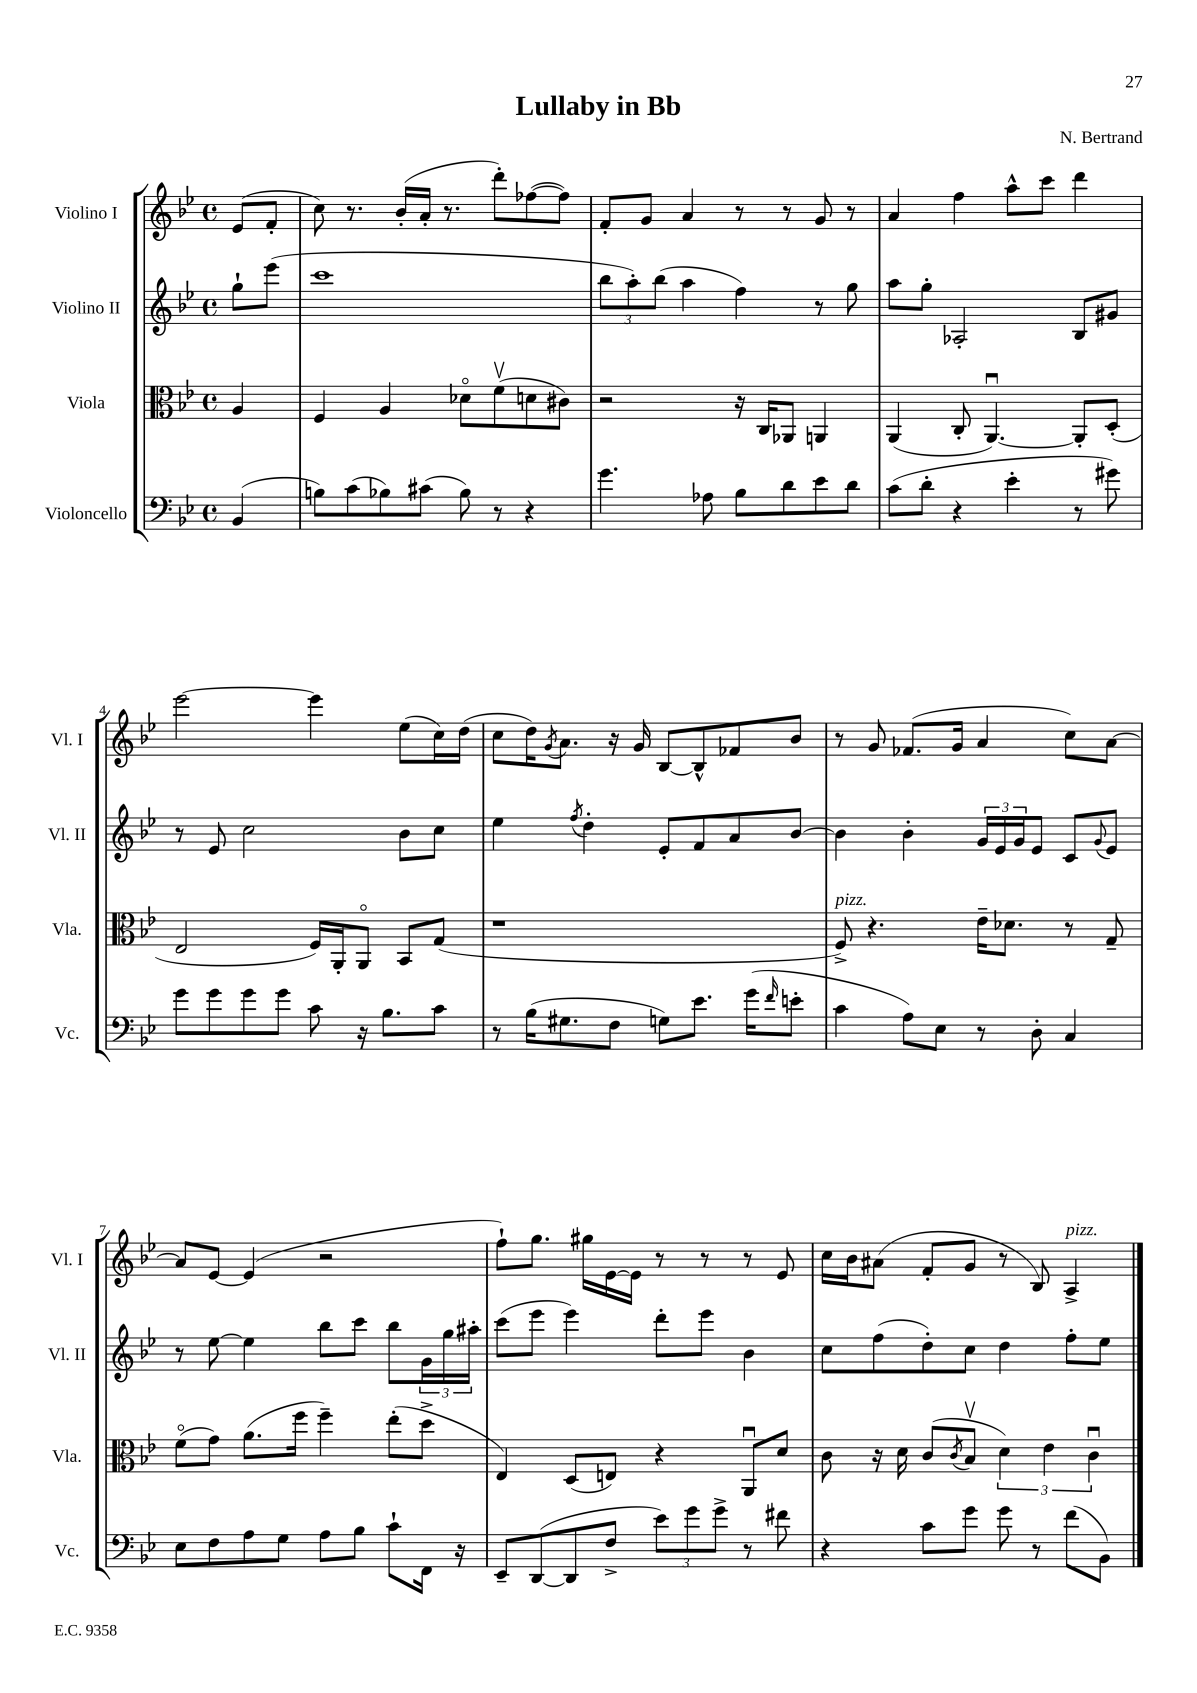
\header { title = "Lullaby in Bb" composer = "N. Bertrand" }
<<
\new StaffGroup <<
\new Staff = "s0" \with { instrumentName = "Violino I" shortInstrumentName = "Vl. I" } {
    \clef treble \key bes \major \defaultTimeSignature \time 4/4 \partial 4
    ees'8( f'8-. |
    c''8) r8. bes'16-.( a'16-. r8. d'''8-.) fes''8~( fes''8) |
    f'8-. g'8 a'4 r8 r8 g'8 r8 |
    a'4 f''4 a''8-^ c'''8 d'''4 |
    ees'''2~ ees'''4 ees''8( c''16) d''16( |
    c''8 d''16) \acciaccatura { g'8 } a'8. r16 g'16 bes8~ bes8-^ fes'8 bes'8 |
    r8 g'8 fes'8.( g'16 a'4 c''8) a'8~ |
    a'8 ees'8~ ees'4( r2 |
    f''8-!) g''8. gis''16 ees'16~ ees'16 r8 r8 r8 ees'8 |
    c''16 bes'16 ais'8( f'8-. g'8 r8 bes8) a4->^\markup { \italic "pizz." } \bar "|." |
}
\new Staff = "s1" \with { instrumentName = "Violino II" shortInstrumentName = "Vl. II" } {
    \clef treble \key bes \major \defaultTimeSignature \time 4/4 \partial 4
    g''8-! ees'''8( |
    c'''1 |
    \tuplet 3/2 { bes''8 a''8-.) bes''8( } a''4 f''4) r8 g''8 |
    a''8 g''8-. aes2-. bes8 gis'8 |
    r8 ees'8 c''2 bes'8 c''8 |
    ees''4 \acciaccatura { f''8 } d''4-. ees'8-. f'8 a'8 bes'8~ |
    bes'4 bes'4-. \tuplet 3/2 { g'16 ees'16 g'16 } ees'8 c'8 \appoggiatura { g'8 } ees'8 |
    r8 ees''8~ ees''4 bes''8 c'''8 bes''8 \tuplet 3/2 { g'16 g''16 ais''16-. } |
    c'''8( ees'''8 ees'''4) d'''8-. ees'''8 bes'4 |
    c''8 f''8( d''8-.) c''8 d''4 f''8-. ees''8 \bar "|." |
}
\new Staff = "s2" \with { instrumentName = "Viola" shortInstrumentName = "Vla." } {
    \clef alto \key bes \major \defaultTimeSignature \time 4/4 \partial 4
    a4 |
    f4 a4 des'8\flageolet f'8\upbow( d'8 cis'8) |
    r2 r16 c16 aes,8 a,4 |
    a,4( c8-. a,4.~\downbow) a,8-. d8-.( |
    ees2 f16) a,16-. a,8\flageolet bes,8 g8( |
    r1 |
    f8->^\markup { \italic "pizz." }) r4. ees'16-- des'8. r8 g8-- |
    f'8\flageolet( g'8) a'8.( f''16 f''4--) ees''8-.( d''8-> |
    ees4) d8( e8) r4 a,8\downbow d'8 |
    c'8 r16 d'16 c'8( \acciaccatura { c'8 } bes8\upbow \tuplet 3/2 { d'4) ees'4 c'4\downbow } \bar "|." |
}
\new Staff = "s3" \with { instrumentName = "Violoncello" shortInstrumentName = "Vc." } {
    \clef bass \key bes \major \defaultTimeSignature \time 4/4 \partial 4
    bes,4( |
    b8) c'8( bes8) cis'8( bes8) r8 r4 |
    g'4. aes8 bes8 d'8 ees'8 d'8 |
    c'8( d'8-. r4 ees'4-. r8 gis'8) |
    g'8 g'8 g'8 g'8 c'8 r16 bes8. c'8 |
    r8 bes16( gis8. f8 g8) ees'8. g'16( \grace { f'16 } e'8-. |
    c'4 a8) ees8 r8 d8-. c4 |
    ees8 f8 a8 g8 a8 bes8 c'8-! f,16 r16 |
    ees,8-- d,8~( d,8 f8-> \tuplet 3/2 { ees'8) g'8 g'8-> } r8 fis'8 |
    r4 c'8 g'8 g'8 r8 f'8( bes,8) \bar "|." |
}
>>
>>
